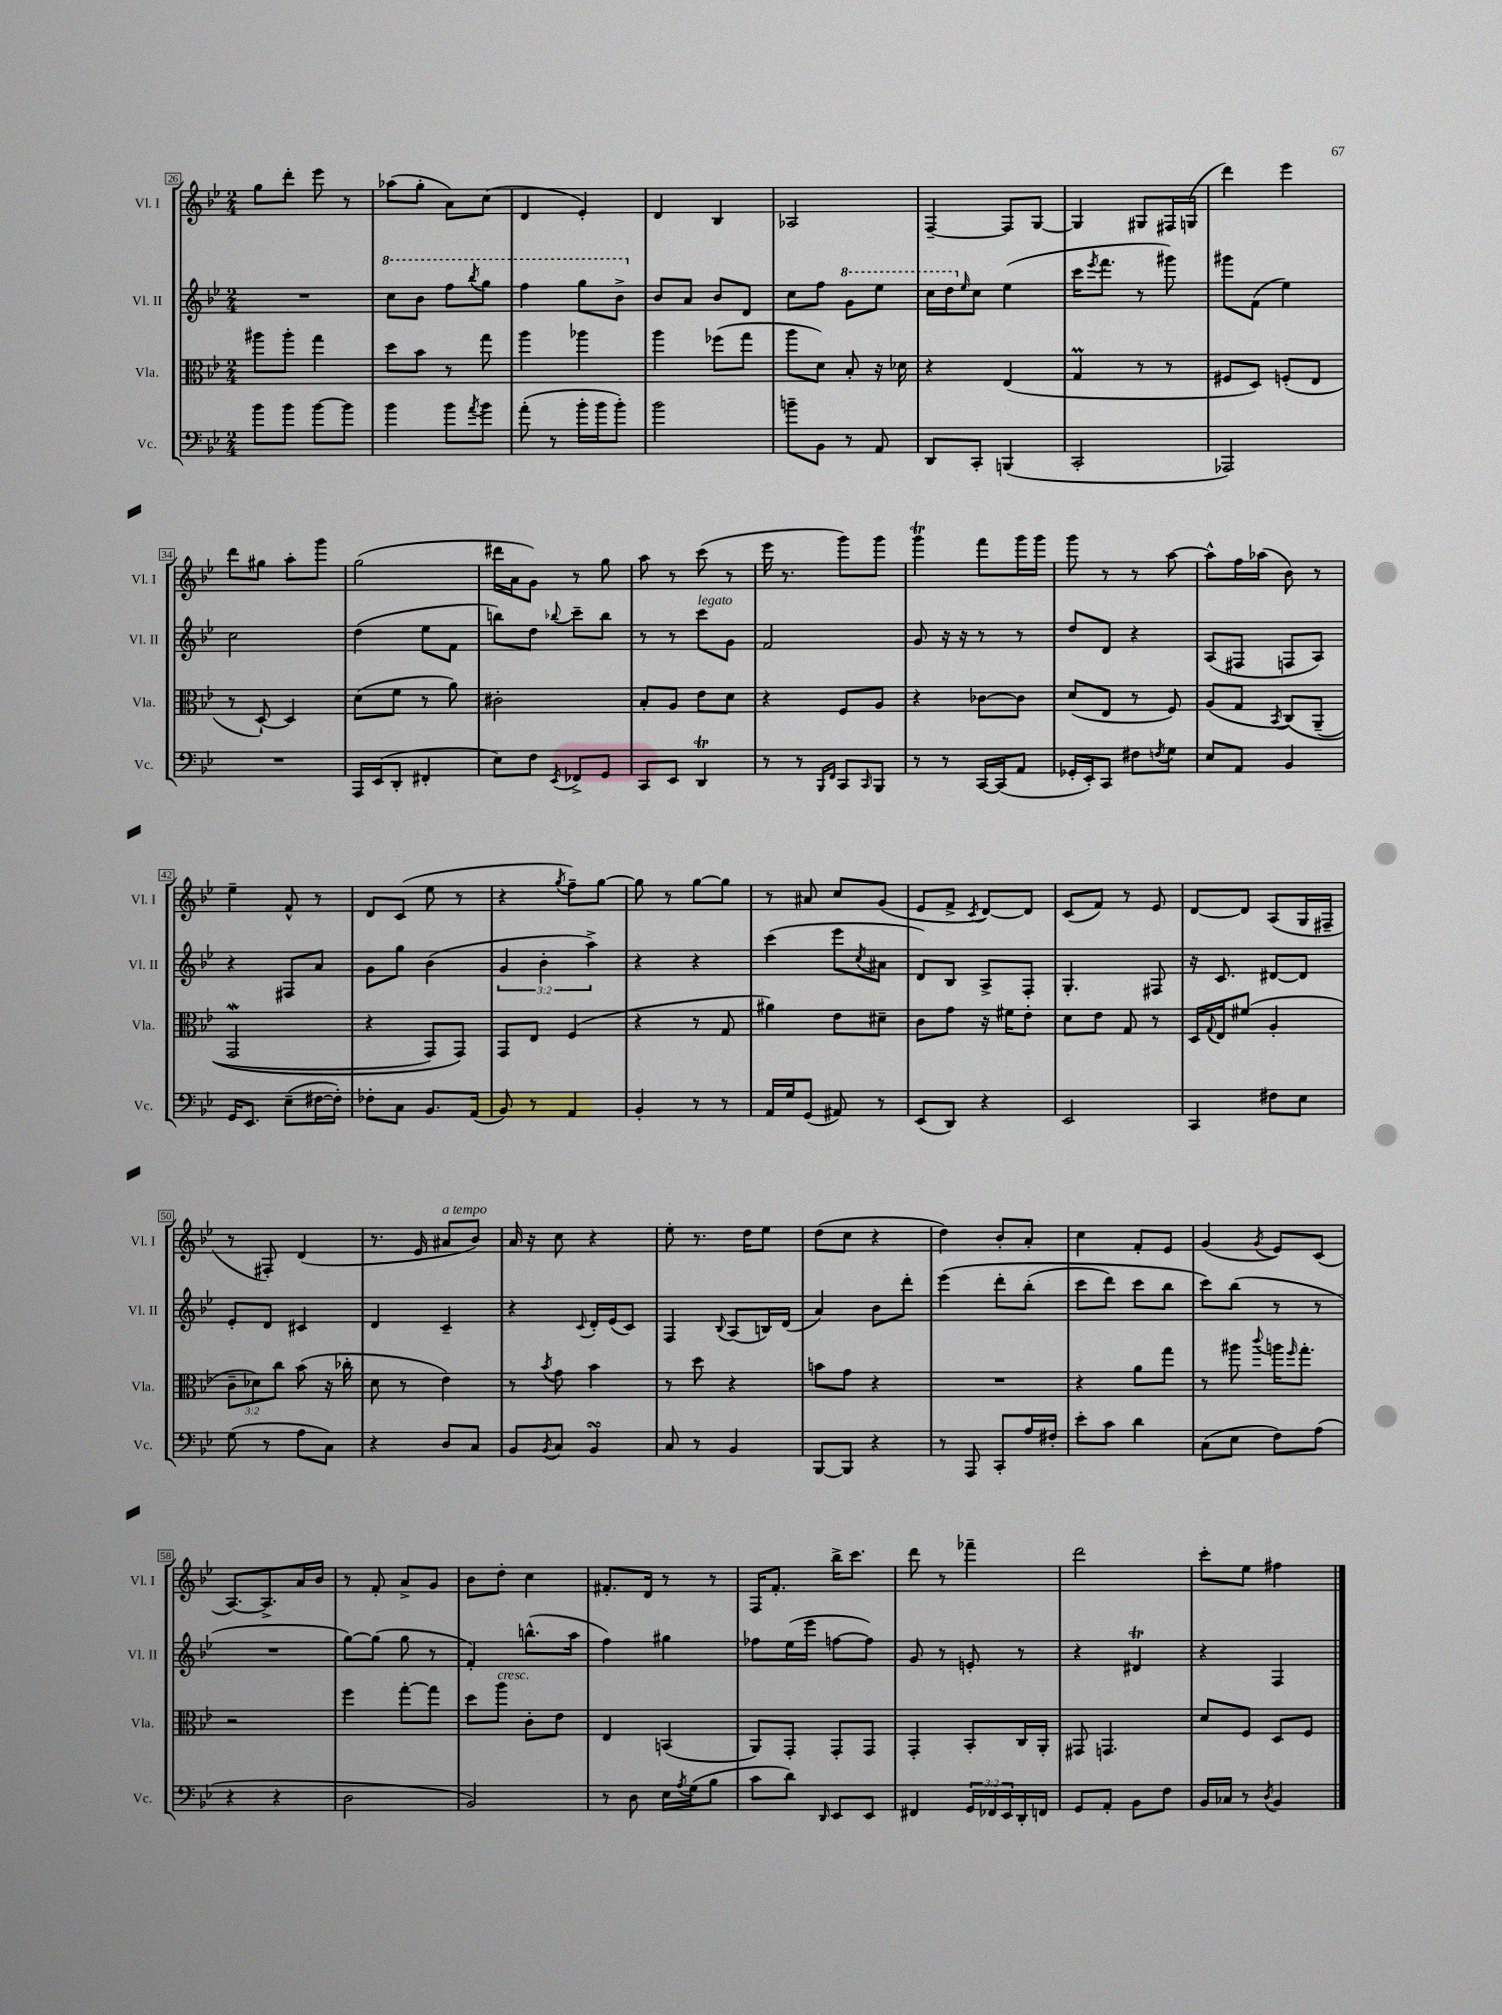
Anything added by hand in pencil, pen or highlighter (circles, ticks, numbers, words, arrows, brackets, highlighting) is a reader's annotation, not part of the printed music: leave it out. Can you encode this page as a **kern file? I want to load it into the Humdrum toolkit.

**kern	**kern	**kern	**kern
*staff4	*staff3	*staff2	*staff1
*clefF4	*clefC3	*clefG2	*clefG2
*k[b-e-]	*k[b-e-]	*k[b-e-]	*k[b-e-]
*M2/4	*M2/4	*M2/4	*M2/4
8b-	8aa#	2r	8gg
8b-	8aa#'	.	8ddd'
[8b-	4gg	.	8eee-
8b-]	.	.	8r
=	=	=	=
4b-	8dd	8ccc	(8aa-
.	8b-	8bb-	8gg'
8b-	8r	8fff	8a)
8qa	.	8qbbb-	.
8b-	8gg	8ggg	(8cc
=	=	=	=
(8a'	4aa	4fff	4d
8r	.	.	.
16b-'	4aa-	8ggg	4e-')
16b-	.	.	.
8b-')	.	8bb-^	.
=	=	=	=
2b-	4aa	8b-	4d
.	.	8a	.
.	(8ff-	8b-	4B-
.	8gg	8d	.
=	=	=	=
8b~	8aa	8cc	2A-
8BB-	8d)	8ff	.
8r	8B-'	8gg	.
8AA	16r	8eee-	.
.	16d-	.	.
=	=	=	=
8DD	4r	16ccc	[4F~
.	.	16ddd	.
.	.	16qqee-	.
8CC'	.	8cc	.
(4BBB	(4E-	(4ee-	8F]
.	.	.	[8G
=	=	=	=
2CC'	4G	16ccc	4G]
.	.	8qeee-	.
.	.	8.fff	.
.	8r	8r	8G#
.	8r	8ggg#)	16F#
.	.	.	(16G
=	=	=	=
2AAA-)	8F#	8ggg#	4ddd)
.	8D)	(8f	.
.	(8F'	4ee-)	4eee-
.	8E-	.	.
=	=	=	=
2r	8r	2cc	8ddd
.	[8D`)	.	8gg#
.	4D]	.	8aa'
.	.	.	8ggg
=	=	=	=
16AAA	(8d	(4dd	(2gg
(16EE-	.	.	.
8DD'	8f	.	.
4FF#'	8r	8ee-	.
.	8a)	8f	.
=	=	=	=
8E-)	2c#'	8bb)	16ddd#
.	.	.	16a
8F	.	8dd	8g)
8qEE-	.	8qqbb-	.
8FF-^	.	8ccc~	8r
8GG	.	8bb-	8gg
=	=	=	=
8CC	8B-'	8r	8aa
8EE-	8A	8r	8r
4DD	8e-	8ccc	(8ccc
.	8d	8g	8r
=	=	=	=
8r	4r	2f	16eee-
.	.	.	8.r
8r	.	.	.
16qqBBB-	.	.	.
16qqFF	.	.	.
8CC	8F	.	8ggg)
16qqCC	.	.	.
8BBB-	8A	.	8ggg
=	=	=	=
8r	4r	8g	4ggg
8r	.	16r	.
.	.	16r	.
[16CC	[8c-	8r	8fff
(16CC]	.	.	.
8AA	8c-]	8r	16ggg
.	.	.	16ggg
=	=	=	=
16GG-'	(8d	8dd	8ggg
16EE-')	.	.	.
8CC	8E-	8d	8r
8F#	8r	4r	8r
8qF	.	.	.
8G	8F)	.	[8aa
=	=	=	=
8E-	(8A	(8A	8aa^^]
8AA	8G	8F#	16ff
.	.	.	(16aa-
.	8qBB-	.	.
4BB-	&(8C)	8F	8b-)
.	(8AA~	8A)	8r
=	=	=	=
16GG	2GG	4r	4ee-~
8.EE-	.	.	.
(8E-~	.	8F#	8f^^
[16F#	.	8a	8r
16F#'])	.	.	.
=	=	=	=
8F-'	4r	8g	8d
8C	.	8gg	(8c
8.BB-	8GG)	(4b-	8ee-
.	8GG&)	.	8r
(16AA	.	.	.
=	=	=	=
8BB-)	8GG	6g	4r
8r	8E-	.	.
.	.	6b-'	.
.	.	.	8qgg
4AA	(4F	.	8ff~)
.	.	6aa^)	.
.	.	.	[8gg
=	=	=	=
4BB-'	4r	4r	8gg]
.	.	.	8r
8r	8r	4r	[8gg
8r	8G	.	8gg]
=	=	=	=
16AA	4a#)	(4ccc	8r
16G	.	.	.
(8GG	.	.	8a#
8AA#)	8e-	8eee-	8cc
.	.	8qcc	.
8r	8d#~	8a#	(8g
=	=	=	=
(8EE-	8c	8d)	8e-
8DD)	8g	8B-	8f^
.	.	.	8qc
4r	16r	8A^	[8d)
.	16f#	.	.
.	8e-'	8F'	8d]
=	=	=	=
2EE-	8d	4.G'	(8c
.	8e-	.	8f)
.	8G	.	8r
.	8r	8F#	8e-
=	=	=	=
4CC	16D	16r	[8d
.	8qqG	.	.
.	16E-	8.c	.
.	(8f#	.	8d]
8F#	4A'	[8d#	(8A
8E-	.	8d#]	16G
.	.	.	16F#~
=	=	=	=
(8G	12c~	8e-'	8r
.	12d-)	.	.
8r	.	8d	8F#')
.	12cc	.	.
8A	(8b-	4c#	(4d
8C)	16r	.	.
.	16cc-'	.	.
=	=	=	=
4r	8d	4d	8.r
.	8r	.	.
.	.	.	16e-
8D	4e-)	4c~	8a#
8C	.	.	8b-)
=	=	=	=
8BB-	8r	4r	16a
.	.	.	16r
8qBB-	8qb-	.	.
8C	8g	.	8cc
.	.	8qqc	.
4BB-	4b-	16d'	4r
.	.	(16e-	.
.	.	8c)	.
=	=	=	=
8C	8r	4F	8ee-'
8r	8dd	.	8.r
.	.	8qqB-	.
4BB-	4r	(8A	.
.	.	.	16dd
.	.	16B)	8ee-
.	.	(16d	.
=	=	=	=
[8BBB-	8b	4a)	(8dd
8BBB-]	8g	.	8cc
4r	4r	8b-	4r
.	.	8ddd'	.
=	=	=	=
8r	2r	&(4eee-	4dd)
8AAA	.	.	.
8CC'	.	8ddd'	8b-'
16A	.	(8bb-'	8a'
16F#'	.	.	.
=	=	=	=
8e-'	4r	8ccc	4cc
8c	.	8ddd)	.
4d	8a	8ccc	8f'
.	8gg	8bb-	8e-
=	=	=	=
(8C	8r	8ccc&)	(4g
8E-	8aa#	(8bb-	.
.	8qqccc	.	8qg
8F)	16aa	8r	8e-)
.	16qqff	.	.
.	8.gg'	.	.
(8A	.	8r	(8c
=	=	=	=
4r	2r	2r	[8.A)
.	.	.	8.A^]
4r	.	.	.
.	.	.	16a
.	.	.	16b-
=	=	=	=
2D	4ff	[8gg)	8r
.	.	(8gg]	8f'
.	[8gg'	8gg	8a^
.	8gg]	8r	8g
=	=	=	=
2BB-)	8dd	4f')	8b-
.	8aa	.	8dd'
.	8c'	(8.bb^^	4cc
.	8e-	.	.
.	.	16aa	.
=	=	=	=
8r	4E-	4ff)	8.f#'
8D	.	.	.
.	.	.	16d
16E-	(4BB	4gg#	8r
8qA	.	.	.
(16G	.	.	.
8B-	.	.	8r
=	=	=	=
8c	8AA)	8ff-	16F
.	.	.	8.f'
8d)	8GG'	(16ee-	.
.	.	16eee-	.
16qqDD	.	.	.
8EE-	8GG'	[8ff	16bb-^
.	.	.	8.ccc
8EE-	8GG	8ff])	.
=	=	=	=
4FF#	4GG'	8g	8ddd
.	.	8r	8r
24GG	8BB-'	8e'	4fff-~
24FF-	.	.	.
24EE-	.	.	.
16DD'	16C	8r	.
16FF	16AA'	.	.
=	=	=	=
8GG	8GG#	4r	2ddd
8AA'	4.GG	.	.
8BB-	.	4d#	.
8F	.	.	.
=	=	=	=
16BB-	8d	4r	8ccc'
16C-	.	.	.
8r	8F	.	8ee-
8qD	.	.	.
4BB-	8D	4F	4ff#
.	8F	.	.
==	==	==	==
*-	*-	*-	*-
